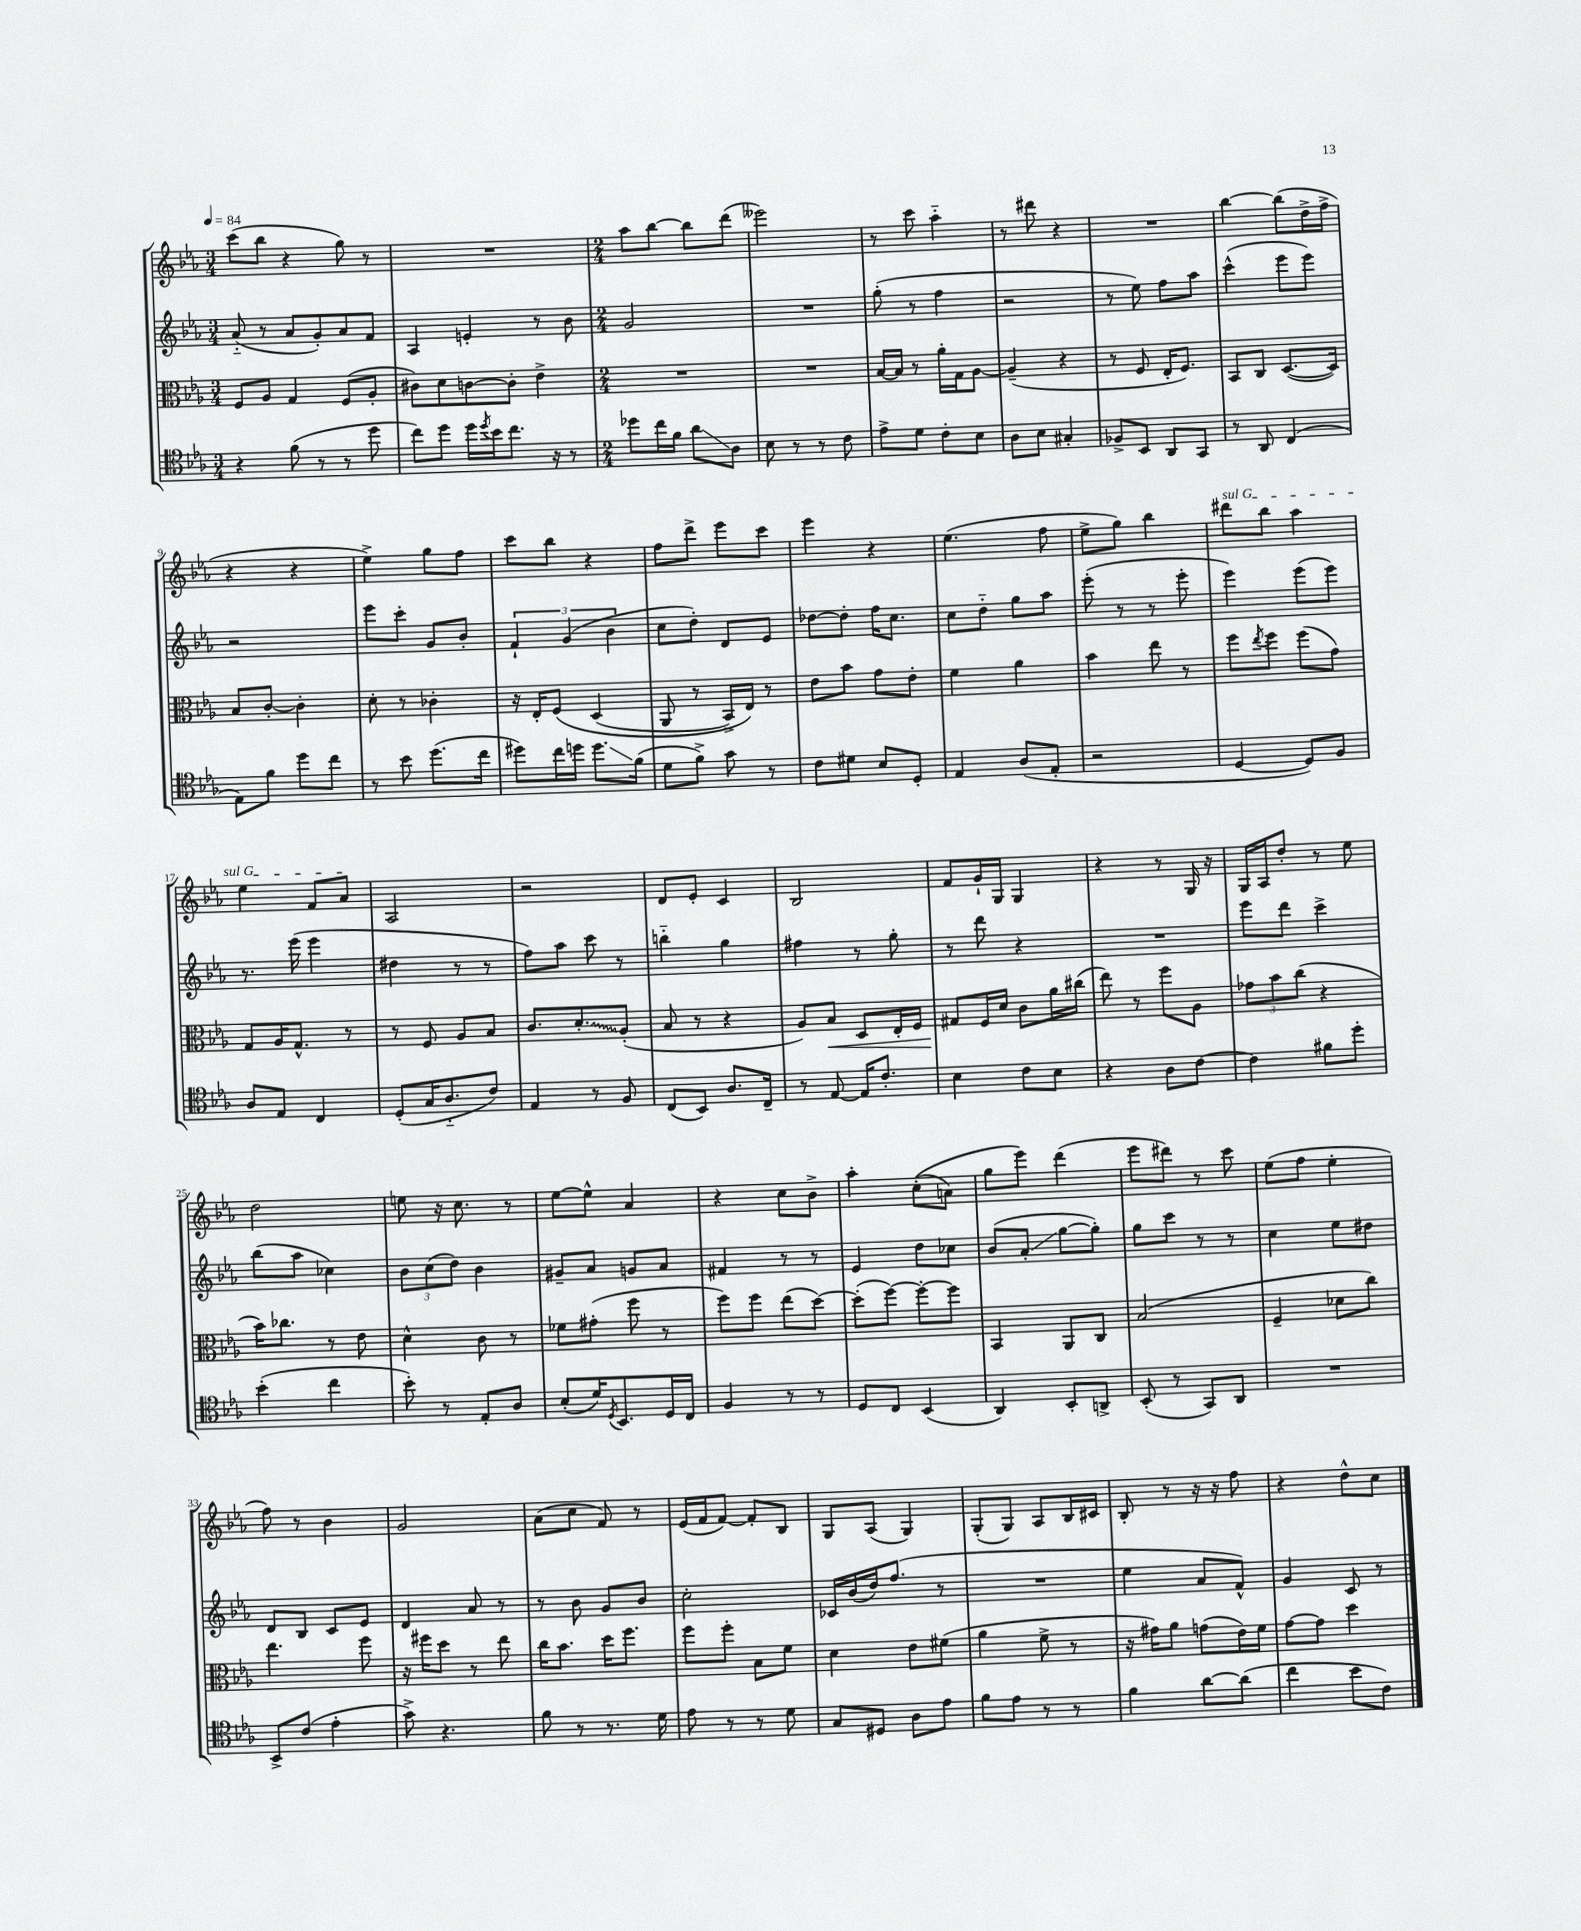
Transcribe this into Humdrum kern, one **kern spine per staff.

**kern	**kern	**kern	**kern
*staff4	*staff3	*staff2	*staff1
*clefC4	*clefC3	*clefG2	*clefG2
*k[b-e-a-]	*k[b-e-a-]	*k[b-e-a-]	*k[b-e-a-]
*M3/4	*M3/4	*M3/4	*M3/4
*MM84	*MM84	*MM84	*MM84
4r	8F/L	(8a-'~/	(8ccc\L
.	8A-/J	8r	8bb-\J
(8f\	4G/	8a-/L	4r
8r	.	8g'/)	.
8r	(8F/L	8a-/	8gg\)
8dd\	8A-'/J	8f/J	8r
=	=	=	=
8cc\L)	8c#\L)	4A-/	2.r
8dd\J	8d\	.	.
16dd\LL	[8c\	4e'/	.
8qdd/	.	.	.
16b-\J	.	.	.
8.cc\J	8c'\]J	.	.
.	4e-^\	8r	.
16r	.	.	.
8r	.	8b-\	.
=	=	=	=
*M2/4	*M2/4	*M2/4	*M2/4
8dd-\L	2r	2g/	8aa-\L
16cc\L	.	.	[8bb-\J
16f\JJ	.	.	.
8a-\L	.	.	8bb-\]L
8A-\J	.	.	(8ddd\J
=	=	=	=
8B-\	2r	2r	2eee--\)
8r	.	.	.
8r	.	.	.
8c\	.	.	.
=	=	=	=
8e-^\L	[16B-/LL	(8gg'\	8r
.	16B-/]JJ	.	.
8d\J	8r	8r	8ccc\
8c'\L	16a-'\LL	4ff\	4aa-'~\
.	16G\J	.	.
8B-\J	[8A-\J	.	.
=	=	=	=
8A-\L	(4A-~/]	2r	8r
8B-\J	.	.	8ddd#\
4G#'/	4r	.	4r
=	=	=	=
8F-^/L	8r	8r	2r
8BB-/J	8F/	8ee-\)	.
8AA-/L	16E-'/LK	8ff\L	.
.	8.F/J)	.	.
8GG/J	.	8aa-\J	.
=	=	=	=
8r	8BB-/L	(4ccc^^\	[4bb-\
8AA-/	8C/J	.	.
(4C/	([8.D/L	8eee-\L	(8bb-\]L
.	.	8eee-\J)	16dd^\L
.	16D/]Jk)	.	16ff^\JJ
=	=	=	=
8E-\L)	8B-/L	2r	4r
8f\J	[8c'/J	.	.
8dd\L	4c'\]	.	4r
8cc\J	.	.	.
=	=	=	=
8r	8d'\	8eee-\L	4ee-^\)
8b-\	8r	8ccc'\J	.
(8.dd\L	4c-'\	8g/L	8gg\L
.	.	8b-'/J	8ff\J
16cc\Jk	.	.	.
=	=	=	=
8dd#\L)	16r	6f`/	8ccc\L
.	16E-'/LK	.	.
16cc\L	&(8F/J	.	8bb-\J
.	.	(6g/	.
16dd\JJ	.	.	.
8.dd\L	(4D/	.	4r
.	.	6b-\	.
(16f\Jk	.	.	.
=	=	=	=
8d\L	8AA-/	8cc\L	8ff\L
8f^\J)	8r	8dd'\J)	8ddd^\J
8g\	16BB-^/LL)	8d/L	8eee-\L
.	16E-/JJ&)	.	.
8r	8r	8e-/J	8ccc\J
=	=	=	=
8c\L	8e-\L	[8dd-\L	4eee-\
8d#\J	8b-\J	8dd-'\]J	.
8B-/L	8g\L	16ff\LK	4r
.	.	8.cc\J	.
8D'/J	8e-'\J	.	.
=	=	=	=
4E-/	4f\	8cc\L	(4.ee-\
.	.	8dd'~\J	.
(8A-/L	4a-\	8gg\L	.
8E-'/J	.	8aa-\J	8ff\
=	=	=	=
2r	4b-\	(8eee-'\	8ee-^\L
.	.	8r	8gg\J)
.	8ee-\	8r	4bb-\
.	8r	8eee-'\	.
=	=	=	=
[4D/	8ff\L	4eee-\)	8ddd#\L
.	8qee-/	.	.
.	8ff\J	.	8bb-\J
8D/]L)	(8ff\L	(8eee-\L	4aa-\
8F/J	8g\J)	8eee-\J)	.
=	=	=	=
8A-/L	8G/L	8.r	4ee-\
8E-/J	16A-/K	.	.
.	8.G^^/J	(16eee-\	.
4C/	.	4eee-\	8f/L
.	8r	.	8a-/J
=	=	=	=
(8D'/L	8r	4dd#\	2A-/
16G/K	8F/	.	.
8.A-'~/	.	.	.
.	8A-/L	8r	.
8c/J)	8B-/J	8r	.
=	=	=	=
4E-/	8.c/L	8ff\L)	2r
.	.	8aa-\J	.
.	8.d'/	.	.
8r	.	8ccc\	.
8F/	(8A-'/J	8r	.
=	=	=	=
(8C/L	8B-/	4bb'~\	8d/L
8BB-/J)	8r	.	8e-'/J
8.A-/L	4r	4gg\	4c/
16C~/Jk	.	.	.
=	=	=	=
8r	8A-/L)	4ff#\	2B-/
[8E-/	8B-/J	.	.
16E-/]LK	8D/L	8r	.
8.c'/J	.	.	.
.	16E-'/L	8gg'\	.
.	16F/JJ	.	.
=	=	=	=
4B-\	8G#/L	8r	8f/L
.	16F/L	8ddd\	16g`/L
.	16d/JJ	.	16G/JJ
8c\L	8c\L	4r	4G/
8B-\J	16a-\L	.	.
.	(16cc#\JJ	.	.
=	=	=	=
4r	8ee-\)	2r	4r
.	8r	.	.
8A-\L	8ff\L	.	8r
[8c\J	8A-\J	.	16G/
.	.	.	16r
=	=	=	=
4c\]	12g-\L	8eee-\L	16G/LL
.	.	.	16A-/J
.	12b-\	.	.
.	.	8ddd\J	8dd'/J
.	(12cc\J	.	.
8f#\L	4r	4ccc^\	8r
8dd'\J	.	.	8ee-\
=	=	=	=
(4b-'\	16b-\LK)	(8bb-\L	2dd\
.	8.cc-\J	.	.
.	.	8aa-\J	.
4cc\	8r	4cc-\)	.
.	8e-\	.	.
=	=	=	=
8b-'\)	4d^^\	12b-\L	8ee\
.	.	(12cc\	.
8r	.	.	16r
.	.	12dd\J)	.
.	.	.	8.cc\
8E-'/L	8c\	4b-\	.
8A-/J	8r	.	8r
=	=	=	=
(8B-'/L	8f-\L	8g#~/L	[8ee-\L
16d/K)	(8g#'\J	8a-/J	8ee-^^\]J
8qD/	.	.	.
8.BB-/	.	.	.
.	8ff\	8g/L	4a-/
16D/L	8r	8a-/J	.
16C/JJ	.	.	.
=	=	=	=
4F/	8ff\L)	4f#/	4r
.	8ff\J	.	.
8r	(8ee-\L	8r	8cc\L
8r	[8dd\J)	8r	8b-^\J
=	=	=	=
8D/L	(8dd'\]L	4e-/	4aa-'\
8C/J	[8ff\J)	.	.
(4BB-/	8ff'\_L	8dd\L	&((8cc'\L
.	8ff\]J	8cc-\J	8a\J)
=	=	=	=
4AA-/)	4BB-/	(8b-/L	8gg\L
.	.	8a-'/J	8eee-\J&)
8BB-'/L	8AA-/L	[8gg\L	(4ddd\
8AA^/J	8C/J	8gg'\]J)	.
=	=	=	=
(8BB-'/	(2B-/	8gg\L	8eee-\L
8r	.	8ccc\J	8ddd#\J)
8GG/L)	.	8r	8r
8AA-/J	.	8r	8ccc\
=	=	=	=
2r	4F~/	4cc\	(8ee-\L
.	.	.	8ff\J
.	8d-\L	8ee-\L	4ee-'\
.	8cc\J)	8dd#\J	.
=	=	=	=
8BB-^/L	4.ee-\	8d/L	8ff\)
(8c/J	.	8B-/J	8r
4e-'\	.	8c/L	4b-\
.	8ff\	8e-/J	.
=	=	=	=
8g^\)	16r	4d/	2g/
.	16ff#\LK	.	.
4.r	8dd\J	.	.
.	8r	8a-/	.
.	8ee-\	8r	.
=	=	=	=
8f\	16cc\LK	8r	(8a-\L
.	8.b-\J	.	.
8r	.	8b-\	8cc\J
8.r	16dd\LK	8g/L	8f/)
.	8.ff\J	.	.
.	.	8b-/J	8r
16d\	.	.	.
=	=	=	=
8e-\	8ff\L	2cc'\	(16e-/LL
.	.	.	16f/J
8r	8ff'\J	.	[8f/J)
8r	8B-\L	.	8f'/]L
8d\	8f\J	.	8B-/J
=	=	=	=
8G/L	4d\	16c-/LL	8G/L
.	.	(16b-/	.
8D#/J	.	16dd/J)	(8A-/J
.	.	(8.ff/J	.
8A-\L	8e-\L	.	4G/)
8e-\J	(8f#\J	8r	.
=	=	=	=
8f\L	4a-\	2r	(8G'/L
8e-\J	.	.	8G/J)
8r	8f^\	.	8A-/L
8r	8r	.	16B-/L
.	.	.	16c#/JJ
=	=	=	=
4f\	16r	4ee-\	8B-'/
.	16g#\LK)	.	.
.	8a-\J	.	8r
[8a-\L	(8g\L	8a-/L	16r
.	.	.	16r
(8a-\]J	16e-\L)	8f^^/J)	8ff\
.	16f\JJ	.	.
=	=	=	=
4cc\	[8g\L	4g/	4r
.	8g\]J	.	.
8b-\L	4dd\	8c/	8dd^^\L
8c\J)	.	8r	8cc\J
==	==	==	==
*-	*-	*-	*-
